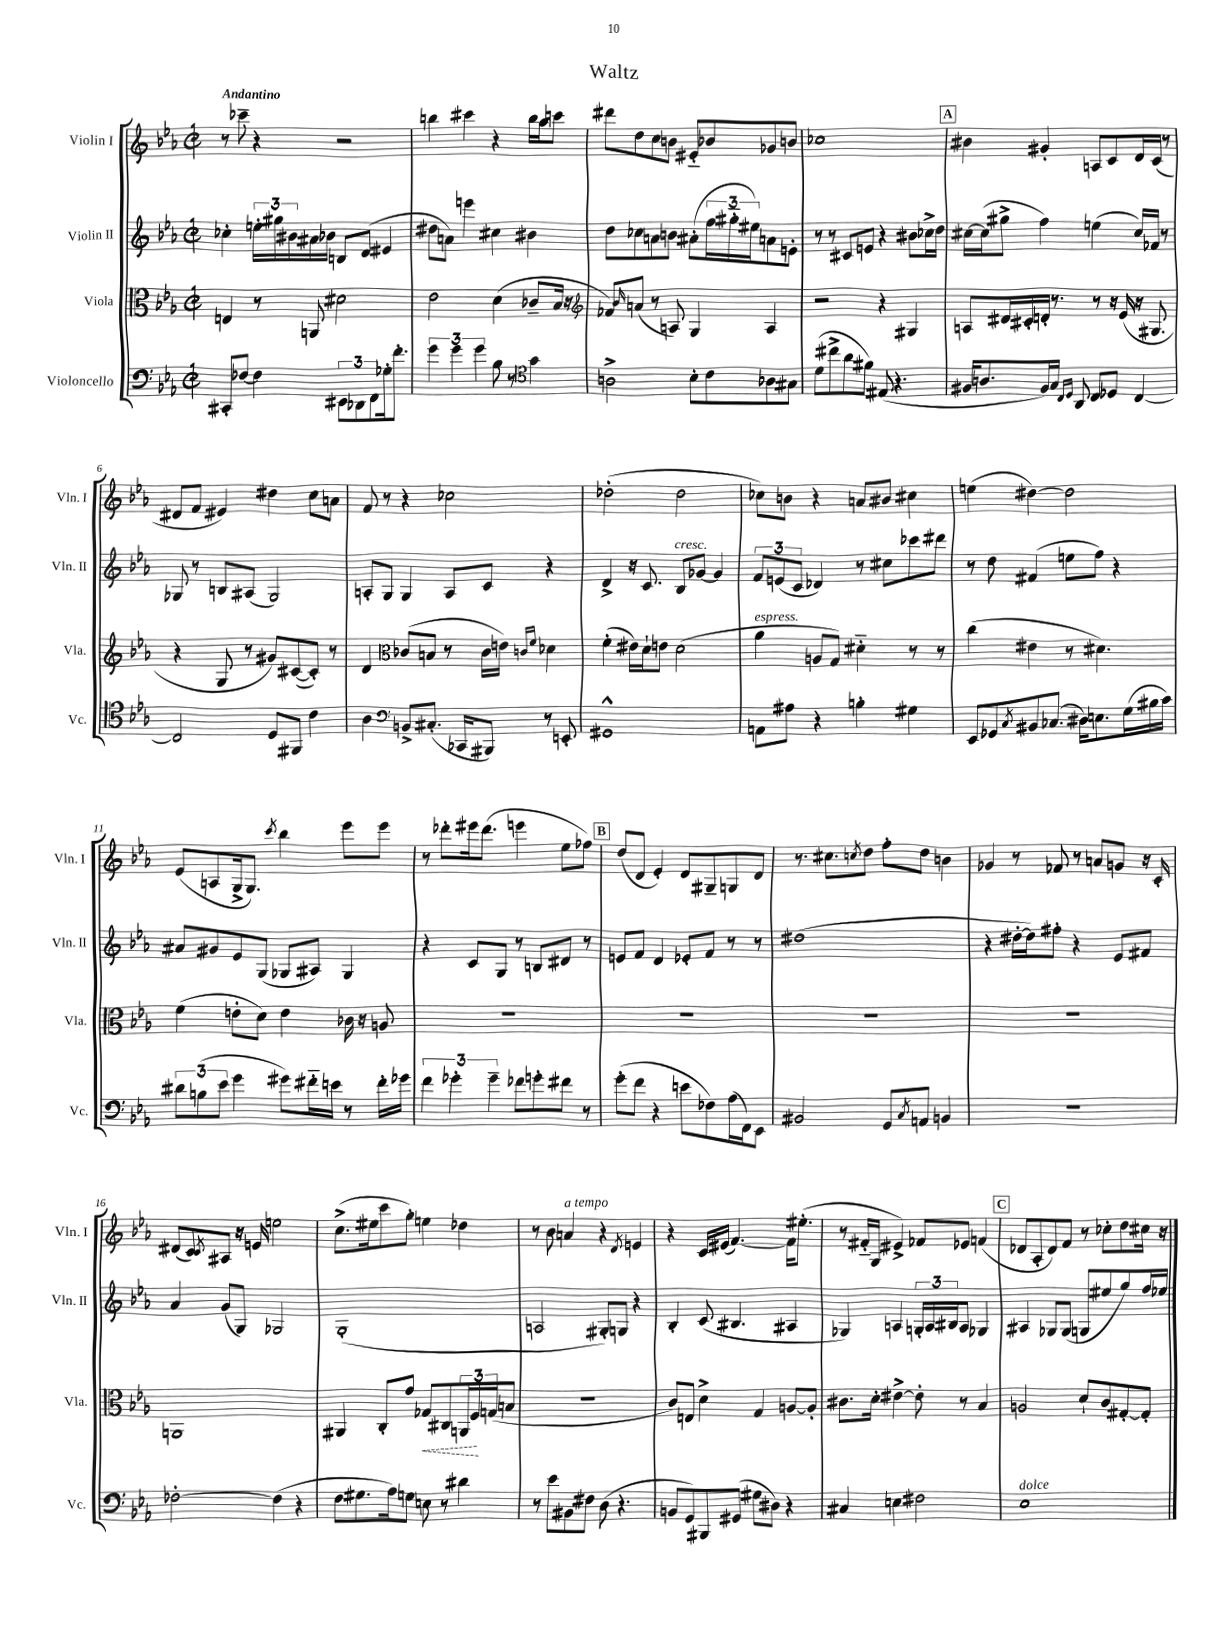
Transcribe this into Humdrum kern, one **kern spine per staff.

**kern	**kern	**dynam	**kern	**kern
*part4	*part3	*part3	*part2	*part1
*staff4	*staff3	*staff3	*staff2	*staff1
*I"Violoncello	*I"Viola	*	*I"Violin II	*I"Violin I
*I'Vc.	*I'Vla.	*	*I'Vln. II	*I'Vln. I
*clefF4	*clefC3	*	*clefG2	*clefG2
*k[b-e-a-]	*k[b-e-a-]	*	*k[b-e-a-]	*k[b-e-a-]
*M2/2	*M2/2	*	*M2/2	*M2/2
*met(c|)	*met(c|)	*	*met(c|)	*met(c|)
=1	=1	=1	=1	=1
!	!	!	!	!LO:TX:a:B:t=Andantino
8CC#X'/L	4En/	.	4cc-X'\	8r
[8F-X/J	.	.	.	8ccc-X~\
4F-\]	8r	.	24een'\LL	4r
.	.	.	24gg#X\	.
.	.	.	24b#X\	.
.	8AAn/	.	16a#X\	.
.	.	.	16b-X\JJ	.
12EE#X\L	2d#X\	.	8Bn/L	2r
12DD-X\	.	.	.	.
.	.	.	(8d/J	.
12FF\	.	.	.	.
16G-X'\k	.	.	4e#X/	.
8.f'\J	.	.	.	.
=2	=2	=2	=2	=2
6g\	2e-\	.	8dd#X\L	4bbn\
.	.	.	8an\J)	.
6g\	.	.	.	.
.	.	.	4eeen\	4ccc#X\
6g\	.	.	.	.
8B-\	(4d\	.	4cc#X\	4r
8r	.	.	.	.
*clefC4	*	*	*	*
4g\	8c-X~/L	.	4b#X\	16bb\LL
.	.	.	.	16aa-\J
.	16B-/Jk	.	.	8cccn\J
.	16r	.	.	.
=3	=3	=3	=3	=3
*	*clefG2	*	*	*
2An^\	8f-X/L)	.	8dd\L	8ddd#X\L
.	16qqb-/	.	.	.
.	(8an/J	.	8cc-X\	8dd\
.	8r	.	8an\	8cc\
.	8An/)	.	8bn\J	8bn\J
8B-'\L	4G/	.	(8a#X'\L	8e#X/L
8c\	.	.	24ff\L	8b-X/
.	.	.	24gg#X\	.
.	.	.	24ee#X\J)	.
8A-X\	4A/	.	8an\	8g-X/
8G#X\J	.	.	8en'\J	8bn/J
=4	=4	=4	=4	=4
(8d\L	2r	.	8r	1cc-X
8cc#X^\	.	.	8r	.
8a-\	.	.	8c#X/L	.
8f#X\J)	.	.	8en/J	.
(8E#X/	4r	.	4r	.
4.r	.	.	.	.
.	4G#X/	.	8b#X\L	.
.	.	.	16cc-X^\L	.
.	.	.	16dd\JJ	.
!!LO:REH:place=s1:t=A
=5	=5	=5	=5	=5
16F#X/KL	8An/L	.	[16cc#X\LL	4b#X\
8.An/	.	.	(16cc#\J]	.
.	16d#X/L	.	8gg#X^\J	.
.	16c#X'/	.	.	.
16F#/L)	16dn'/JJ	.	4ff\)	4g#X'/
16G/JJ	8.r	.	.	.
16qqC/LL	.	.	.	.
16qqD/JJ	.	.	.	.
8AA-/	.	.	.	.
8C/L	8r	.	(4een\	8An/L
8D-X/J	16r	.	.	8c/
.	(16e-/	.	.	.
[4C/	16r	.	16cc#/LL)	16d/L
.	8.G#X/	.	16f-X/JJ	(16c/JJ
.	.	.	8r	8r
!!LO:LB:g=z
=6	=6	=6	=6	=6
2C/]	4r	.	8G-X/	8d#X/L
.	.	.	8r	8f/J
.	8G/	.	8Bn/L	4e#X/)
.	8r	.	(8A#X/J	.
8D/L	8g#X/L)	.	2G-/)	4dd#X\
8FF#X/J	([8c#X/	.	.	.
4c\	8c#'/J])	.	.	8cc\L
.	8r	.	.	8an\J
=7	=7	=7	=7	=7
4A-\	4d/	.	8An'/L	8f/
.	.	.	8G/J	8r
*clefF4	*clefC3	*	*	*
8BBn^/L	(8c-X/L	.	4G/	4r
(8.C#X'/J	8Bn/J	.	.	.
.	8r	.	8A/L	2cc-X\
16CC-X/KL	.	.	.	.
8BBB#X/J)	16c-\LL	.	8c/J	.
.	16en\JJ)	.	.	.
.	16qqcn/LL	.	.	.
.	16qqf/JJ	.	.	.
8r	4d-X\	.	4r	.
8EEn'/	.	.	.	.
=8	=8	=8	=8	=8
1GG#X^^	(4f'\	.	4d^/	(2dd-X'\
.	16e#X\LL)	.	16r	.
.	16d`\J	.	8.c/	.
.	8en\J	.	.	.
!	!	!	!LO:TX:a:i:t=cresc.	!
.	(2d\	.	8B-/L	2dd-\
.	.	.	[8g-X/J	.
.	.	.	4g-/]	.
=9	=9	=9	=9	=9
!	!LO:TX:a:i:t=espress.	!	!	!
8AAn\L	4a-\	.	12f/L	8cc-X\L)
.	.	.	(12en/	.
8A#X\J	.	.	.	8bn\J
.	.	.	12c/J	.
4r	8An/L	.	4d-X/)	4r
.	8G/J)	.	.	.
4Bn'\	4d#X\	.	8r	8an/L
.	.	.	8cc#X\L	8b#X/J
4G#X\	8r	.	8ccc-X\	4cc#X\
.	8r	.	8ddd#X\J	.
=10	=10	=10	=10	=10
8EE-/L	(4cc\	.	8r	(4een\
8GG-X/	.	.	8dd\	.
8qC/	.	.	.	.
8BB#X/	4e#X\	.	(4f#X/	[4dd#X\)
(8.C-X/J	.	.	.	.
.	8r	.	8een\L	2dd#\]
16D#X\KL)	.	.	.	.
8.En\	4.d#X\)	.	8ff\J)	.
.	.	.	4r	.
(16G\L	.	.	.	.
16B#X\	.	.	.	.
16c\JJ)	.	.	.	.
!!LO:LB:g=z
=11	=11	=11	=11	=11
12d#X\L	(4f\	.	8a#X/L	(8e-/L
(12Bn\	.	.	.	.
.	.	.	8g#X/	8An/
12e-\J	.	.	.	.
4g\	8en'\L	.	8e-/	16G^/k
.	.	.	.	8.G/J)
.	8d\J)	.	(8G/J	.
.	.	.	.	8qccc/
8g#X\L)	4e\	.	8G-X/L	4bb-\
16f#X\L	.	.	8A#X/J)	.
16en\JJ	.	.	.	.
8r	16c-X\	.	4G-/	8eee-\L
.	16r	.	.	.
16f#'\LL	8An/	.	.	8eee-\J
16g-X\JJ	.	.	.	.
=12	=12	=12	=12	=12
6f\	1r	.	4r	8r
.	.	.	.	8ddd-X'\L
6g-X'\	.	.	.	.
.	.	.	8c/L	16eee#X\k
.	.	.	.	(8.ddd-\J
6g-~\	.	.	.	.
.	.	.	8G/J	.
8f-X\L	.	.	8r	4eeen\
8gn'\	.	.	8Bn/L	.
8f#X\J	.	.	8d#X/J	8ee-\L
8r	.	.	8r	8ff-X\J)
!!LO:REH:place=s1:t=B
=13	=13	=13	=13	=13
(8g'\L	1r	.	8en/L	(8dd/L
8f\J	.	.	8f/J	8d/J
4r	.	.	4d/	4e-'/)
8en\L	.	.	8e-X'/L	8d/L
8F-X\)	.	.	8f/J	8G#X~/
(16A-\L	.	.	8r	8Gn/
16FF\J)	.	.	.	.
8EE-\J	.	.	8r	8d/J
=14	=14	=14	=14	=14
2BB#X/	1r	.	(1dd#X	8.r
.	.	.	.	8.cc#X\L
.	.	.	.	8qccn/
.	.	.	.	8dd\J
8GG/L	.	.	.	8ff'\L
8qC/	.	.	.	.
8AAn/J	.	.	.	8dd\J
4BBn/	.	.	.	4bn\
=15	=15	=15	=15	=15
1r	1r	.	4r	4g-X/
.	.	.	[16dd#X'\LL	8r
.	.	.	16dd#\J])	.
.	.	.	8ff#X'\J	8f-X/
.	.	.	4r	8r
.	.	.	.	8an/L
.	.	.	8e-/L	8gn/J
.	.	.	8f#X/J	16r
.	.	.	.	16c'/
!!LO:LB:g=z
=16	=16	=16	=16	=16
[2F-X'\	1AAn	.	4a-/	(8d#X/L
.	.	.	.	8c/)
.	.	.	.	8qc/
.	.	.	(8g/L	8A#X/J
.	.	.	8G/J)	16r
.	.	.	.	16en/
(4F-\]	.	.	2G-X/	2een\
4r	.	.	.	.
=17	=17	=17	=17	=17
8F\L	4AA#X/	.	(1G'	(8.cc^\L
8.G#X\	.	.	.	.
.	.	.	.	16ee#X\k
.	8C'/L	.	.	8ccc\
16A-\k)	.	.	.	.
8Gn\J	8g/J	.	.	8gg'\J)
!	!	!LO:HP:b	!	!
8En\	8G-X/L	<	.	4een\
8r	8C#X/	.	.	.
4d#X\	24AAn/L	.	.	4dd-X\
.	24F/	.	.	.
.	(24Gn/J	[	.	.
.	8Bn/J	.	.	.
=18	=18	=18	=18	=18
8r	1r	.	2An/	8r
8e-\L	.	.	.	8b-\
!	!	!	!	!LO:TX:a:i:t=a tempo
8BB#X\	.	.	.	4an/
8F#X\J	.	.	.	.
(8D\	.	.	8G#X'/L)	4r
4.r	.	.	8Gn/J	.
.	.	.	.	8qd/
.	.	.	4r	4en/
=19	=19	=19	=19	=19
8BBn/L	8c/L)	.	4B-'/	4r
8GG/)	8En/J	.	.	.
8BBB#X/	4d^\	.	(8c/	16c/LL
.	.	.	.	(16e#X/JJ
(8GG#X/J	.	.	4.B#X/	[4.f/)
8G#X\L	4G/	.	.	.
8D#X\J)	.	.	.	.
4r	[8An/L	.	4A#X/	16f\KL]
.	.	.	.	(8.ee#X'\J
.	8A'/J]	.	.	.
=20	=20	=20	=20	=20
4C#X/	8.c#X\L	.	4G-X/)	8r
.	.	.	.	16f#X/LL
.	16d'\Jk	.	.	16G/JJ
4En\	[4e#X^\	.	4An/	4e#X^/)
2F#X\	8e#'\]	.	24Gn'/LL	8f-X/L
.	.	.	24A/	.
.	.	.	24B#X/J	.
.	8r	.	8A/J	8e-X/J
.	4B-/	.	4G-X/	(4fn/
!!LO:REH:place=s1:t=C
=21	=21	=21	=21	=21
!LO:TX:a:i:t=dolce	!	!	!	!
1E-	2An/	.	4A#X/	8d-X/L
.	.	.	.	8A-'/
.	.	.	8G-X/L	8d-/)
.	.	.	(8G-/J	8f/J
.	8d`/L	.	8Gn/L	8r
.	8c/	.	8ee#X/	8cc-X'\L
.	[8G#X'/	.	8gg/)	8dd\
.	8G#'/J]	.	16ff/L	16cc#X\Jk
.	.	.	16ee-X/JJ	16r
==	==	==	==	==
*-	*-	*-	*-	*-
